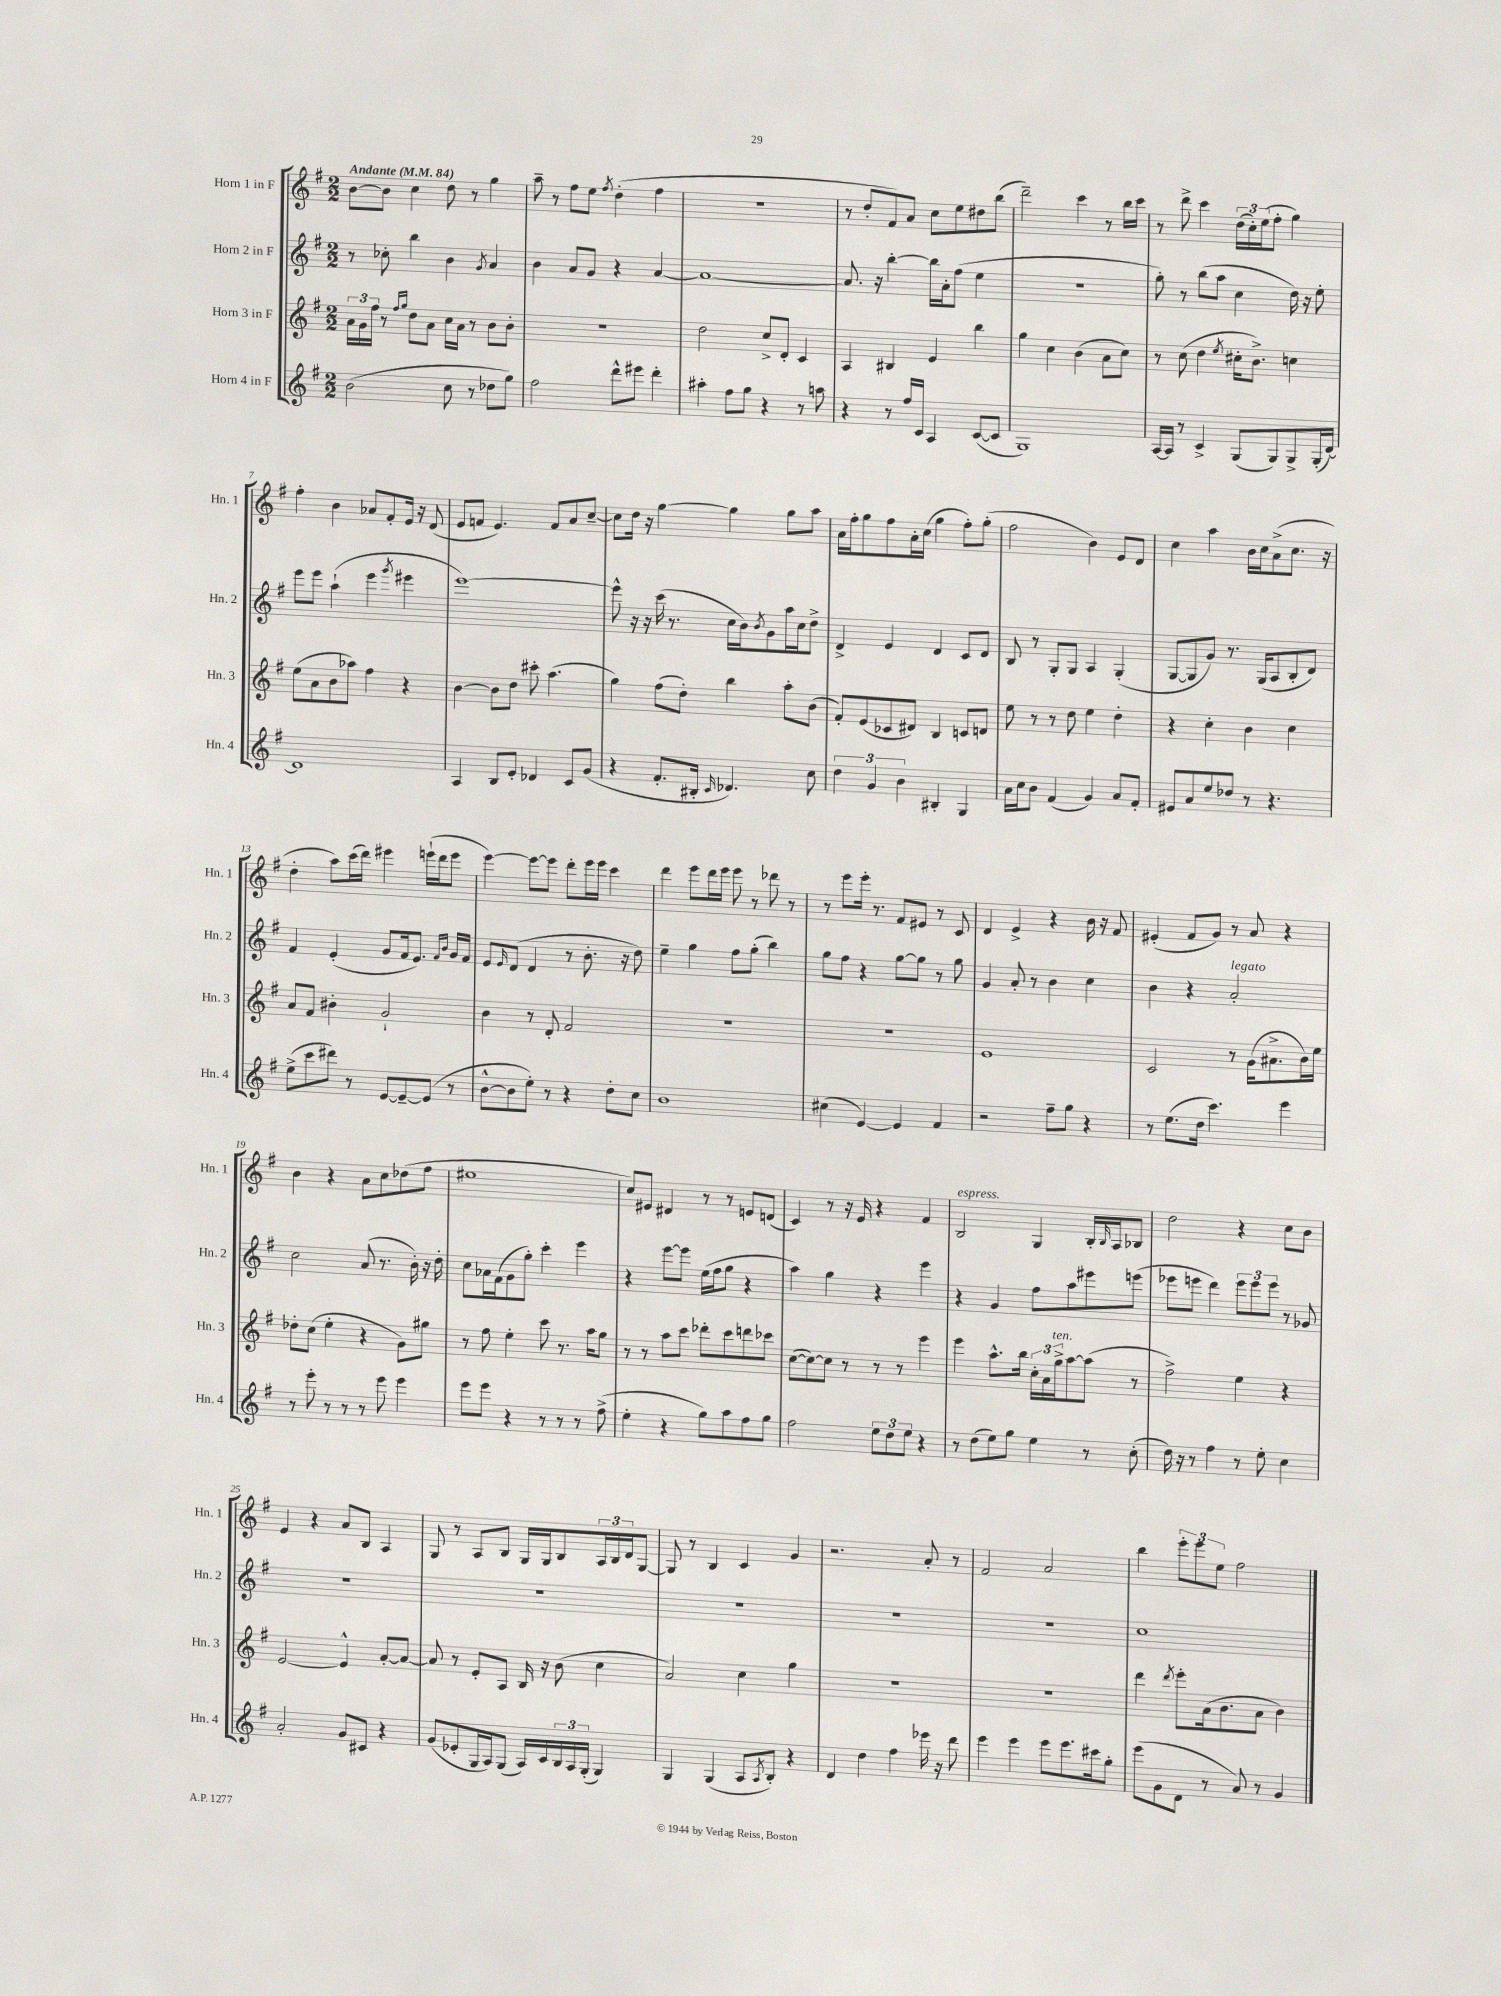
<<
\new StaffGroup <<
\new Staff = "s0" \with { instrumentName = "Horn 1 in F" shortInstrumentName = "Hn. 1" } {
    \clef treble \key g \major \numericTimeSignature \time 2/2 \tempo "Andante" 4 = 84
    b'8~ b'8 c''4 d''8 r8 g''4 |
    a''8-- r8 fis''8 e''8 \acciaccatura { fis''8 } d''4-.( fis''4 |
    R1 |
    r8 d''8-. fis'8) a'8 c''8 e''8 dis''8 b''8( |
    d'''2--) c'''4 r8 b''16 c'''16 |
    r8 d'''8-> c'''4 \tuplet 3/2 { d''16( c''16-.) e''16( } fis''8-. g''4) |
    fis''4-. b'4 aes'8 fis'8-. e'16 r16 d'8( |
    e'8 f'8 e'4.) f'8 a'8 c''8~-- |
    c''8 d''16 r16 g''4~ g''4 g''8 a''8 |
    a'16 fis''16-. g''8 fis''8 a'16-. c''16( g''4 fis''8-.) g''8-.( |
    fis''2 b'4) e'8 d'8 |
    c''4 a''4 b'16 c''16 a'8->( c''8. r16 |
    d''4-. a''8) c'''16( d'''16) eis'''4 e'''16-!( d'''16 e'''8 |
    e'''4~) e'''8~ e'''8 d'''8-. e'''16 e'''16 c'''4 |
    d'''4 e'''8 d'''16 e'''16 e'''8 r8 des'''8 r8 |
    r8 e'''8 e'''16-. r8. fis'8 eis'8 r8 c'8 |
    d'4 e'4-> r4 b'16 r16 fis'8 |
    eis'4-.( fis'8 g'8) r8 a'8 r4 |
    b'4 r4 a'8 c''8 des''8( fis''8 |
    eis''1 |
    c''8) eis'8 dis'4 r8 r8 e'8 d'8( |
    c'4) r8 r16 e'16 r4 fis'4 |
    b2^\markup { \italic "espress." } g4 b16-. \grace { b16 } a16 bes8 |
    d''2 r4 c''8 b'8 |
    e'4 r4 a'8 b8 a4 |
    g8 r8 a8 b8 g16 g16 b8 \tuplet 3/2 { a16 b16 d'16 } g8~ |
    g8 r8 b4 c'4 g'4 |
    r2. a'8-. r8 |
    fis'2 a'2 |
    b''4 \tuplet 3/2 { e'''8-. e'''8 e''8 } fis''2 \bar "|." |
}
\new Staff = "s1" \with { instrumentName = "Horn 2 in F" shortInstrumentName = "Hn. 2" } {
    \clef treble \key g \major \numericTimeSignature \time 2/2
    r8 ces''8-. b''4 b'4 \acciaccatura { g'8 } a'4 |
    b'4 a'8 g'8 r4 a'4~ |
    a'1~ |
    a'8. r16 b''4~-. b''16 a'16-. fis''8( e''4 |
    R1 |
    g''8-.) r8 b''8( a''8 c''4 d''16) r16 e''8-. |
    e'''8 e'''8 a''4-!( e'''4 \acciaccatura { g'''8 } eis'''4 |
    e'''1~) |
    e'''8-^ r16 r16 c'''16( r8. c''16 b'16) \acciaccatura { b'8 } g'8 a''16 c''16 d''8-> |
    d'4-> e'4 d'4 c'8 d'8 |
    b8 r8 g8-. g8 a4 g4-.( |
    g8~ g8 g'8) r8. g16( a8 b8-. d'8) |
    fis'4 e'4-.( g'8 fis'16 e'8.) \grace { fis'16 b'16 } g'16 fis'16 |
    e'8 \grace { e'16 } d'8( d'4 r8 b'8.-. r16 d''8) |
    e''4-- g''4 fis''8 g''8-.( b''4) |
    g''8 fis''8 r4 g''8~ g''8 r8 g''8 |
    g'4 a'8-. r8 b'4 c''4 |
    b'4 r4 a'2-.^\markup { \italic "legato" } |
    c''2 a'8( r8. b'16-.) r16 d''16-. |
    c''8 aes'16 fis'16( g'8 g''8-.) c'''4-. e'''4 |
    r4 e'''8~ e'''8 e''16( fis''16 g''8 r4 |
    a''4) g''4 r4 e'''4 |
    r4 g'4 fis''8 a''8 eis'''8 e'''8( |
    ees'''8 e'''8 d'''4) \tuplet 3/2 { e'''8 e'''8 e'''8 } r8 ges'8 |
    R1 |
    R1 |
    R1 |
    R1 |
    r1 |
    c''1 \bar "|." |
}
\new Staff = "s2" \with { instrumentName = "Horn 3 in F" shortInstrumentName = "Hn. 3" } {
    \clef treble \key g \major \numericTimeSignature \time 2/2
    \tuplet 3/2 { a'16 g'16 fis''16 } r8 \grace { fis''16 g''16 } d''8 a'8 c''16 a'16 r8 b'8 b'8-. |
    R1 |
    d''2 c''8-> d'8-. c'4 |
    a4 bis4 e'4 b''4 |
    g''4 c''4 b'4( a'8 c''8) |
    r8 c''8( d''4 \acciaccatura { e''8 } cis''16-. b'8.->) c''4 |
    e''8( a'8 b'8 aes''8) fis''4 r4 |
    b'4~ b'8 d''8 cis'''8-. a''4.( |
    g''4) fis''8( d''8-.) b''4 a''8-. b'8( |
    fis'8-.) e'8( ces'8 dis'8) b4 c'8 d'8 |
    e''8 r8 r8 d''8 e''4 d''4-. |
    r4 c''4-. b'4 c''4 |
    a'8 fis'8 bis'4-. g'2-! |
    b'4 r8 d'8-. fis'2 |
    r1 |
    R1 |
    e'1 |
    c'2 r8 g'16( ais'8.-> b'16) e''16 |
    des''8-. c''8( e''4-. r4 g'8) gis''8 |
    r8 fis''8 e''4-. c'''8 r8. a''16 g''8 |
    r8 r8 a''8 c'''8 des'''8-. c'''8 d'''8 ces'''8 |
    c''8~( c''8~) c''8 r8 r8 r8 e'''4 |
    e'''4 a''8.-^ b''16 \tuplet 3/2 { c''16-. a'16 g''16->^\markup { \italic "ten." } } a''8~ a''8( r8 |
    fis''2->) e''4 r4 |
    e'2~ e'4-^ a'8~-. a'8~ |
    a'8 r8 e'8-. a8 b16 r16 b'8( c''4 |
    a'2) c''4 g''4 |
    R1 |
    R1 |
    d'''4 \acciaccatura { d'''8 } e'''8-. a'16( b'8. a'8 b'4) \bar "|." |
}
\new Staff = "s3" \with { instrumentName = "Horn 4 in F" shortInstrumentName = "Hn. 4" } {
    \clef treble \key g \major \numericTimeSignature \time 2/2
    b'2( c''8 r8 des''8 g''8) |
    fis''2 d'''8-^ eis'''8 d'''4-. |
    ais''4-. fis''8 g''8 r4 r8 a''8 |
    r4 r8 fis''16 c'16 a4 c'8~( c'8 |
    g1) |
    a16~ a16 r8 c'4-> g8( g8) g8-> g16-.( d'16~) |
    d'1 |
    a4 b8 e'8-. des'4 c'8 g'8( |
    r4 fis'8.-. bis16-. \grace { c'16 } des'4.) c''8 |
    \tuplet 3/2 { d''4 g'4 b'4 } bis4-. g4 |
    a'16 c''16 b'8 fis'4( g'4) a'8 fis'8-. |
    eis'8 a'8 e''8 des''8 r8 r4. |
    e''8->( c'''8 dis'''8) r8 e'8~ e'8~-- e'8( r8 |
    b'8~-^ b'8 e''8-.) r8 r4 d''8-. c''8 |
    b'1 |
    cis''4( e'4~) e'4 fis'4 |
    r2 fis''8-- g''8 r4 |
    r8 e''8.( d''16 c'''4.) e'''4 |
    r8 e'''8-. r8 r8 r8 e'''8 e'''4 |
    e'''8 e'''8 r4 r8 r8 r8 fis''8->( |
    e''4-. r4 g''8) a''8 fis''8 g''8 |
    fis''2 \tuplet 3/2 { e''8 d''8 e''8 } r4 |
    r8 d''8( e''8) g''8 e''4 r8 c''8-.( |
    d''16) r16 r8 fis''4 r8 e''8-. c''4 |
    a'2-. g'8 cis'8 r4 |
    g'8( ees'8-. g16 a16) g8( a16) c'16 \tuplet 3/2 { b16 a16 g16-.( } g4) |
    g4 g4( a8 \acciaccatura { a8 } b8-.) r4 |
    d'4 d''4 fis''4 ees'''16 r16 d'''8 |
    e'''4 e'''4 e'''8 e'''8. cis'''16 g''8-. |
    e'''8( g'8 d'8 r8 a'8) r8 g'4 \bar "|." |
}
>>
>>
